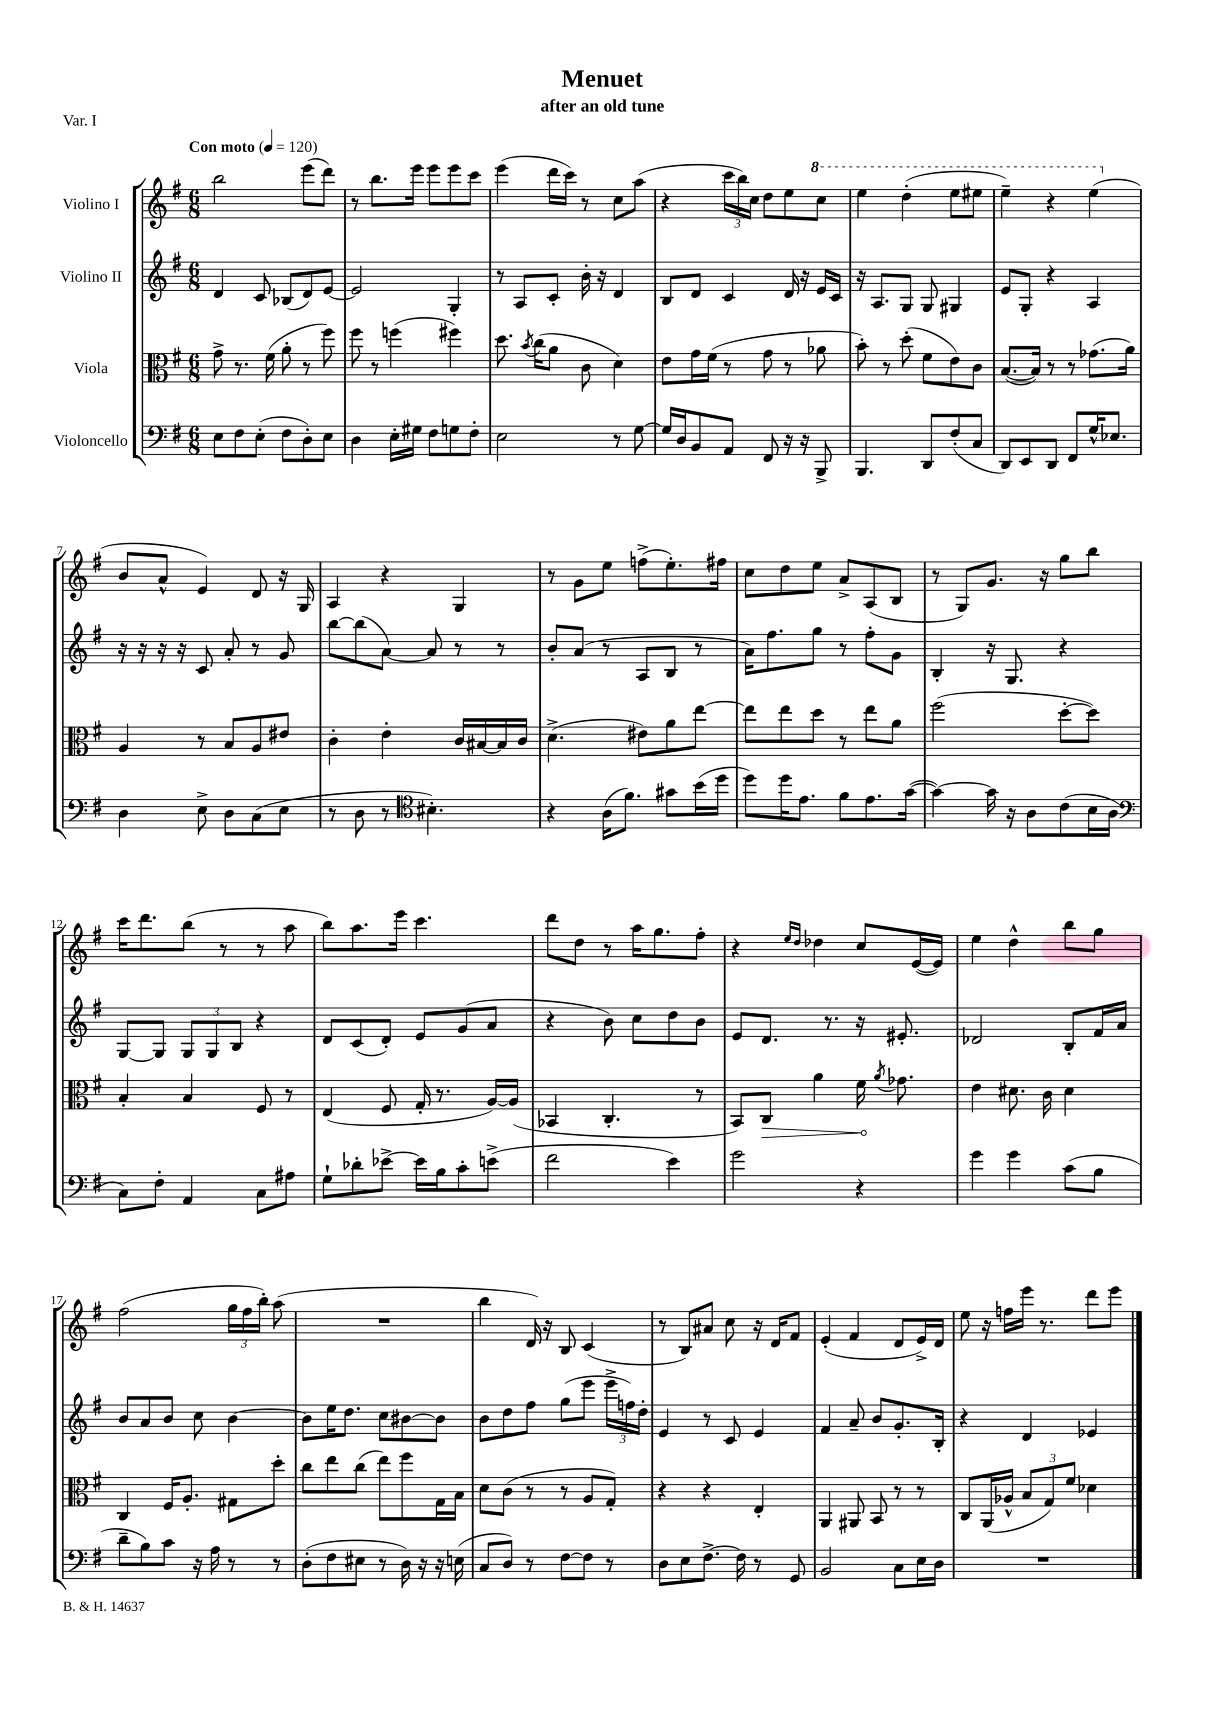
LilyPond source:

\header { title = "Menuet" subtitle = "after an old tune" piece = "Var. I" }
<<
\new StaffGroup <<
\new Staff = "s0" \with { instrumentName = "Violino I" } {
    \clef treble \key g \major \numericTimeSignature \time 6/8 \tempo "Con moto" 4 = 120
    \autoBeamOff b''2 e'''8[( d'''8]) |
    r8 b''8.[ e'''16] e'''8[ e'''8 c'''8] |
    e'''4( d'''16[ c'''16]) r8 c''8[ a''8]( |
    r4 \tuplet 3/2 { c'''16[ b''16) c''16] } d''8[ e''8 \ottava #1 c'''8] |
    e'''4 d'''4-.( e'''8[ eis'''8] |
    e'''4--) r4 e'''4( \ottava #0 |
    b'8[ a'8]-^ e'4) d'8 r16 g16 |
    a4 r4 g4 |
    r8 g'8[ e''8] f''8[->( e''8.-.) fis''16] |
    c''8[ d''8 e''8] a'8[-> a8( b8] |
    r8 g8[) g'8.] r16 g''8[ b''8] |
    c'''16[ d'''8. b''8]( r8 r8 a''8 |
    b''8[) a''8. e'''16] c'''4. |
    d'''8[ d''8] r8 a''16[ g''8. fis''8]-. |
    r4 \grace { e''16[ d''16] } des''4 c''8[ e'16~( e'16]) |
    e''4 d''4-^ b''8[ g''8] |
    fis''2( \tuplet 3/2 { g''16[ fis''16 b''16]-.) } a''8( |
    R2. |
    b''4 d'16) r16 b8 c'4( |
    r8 b8[) ais'8] c''8 r16 d'16[ fis'8] |
    e'4-.( fis'4 d'8[ e'16->) d'16] |
    e''8 r16 f''16[ e'''16] r8. d'''8[ e'''8] \bar "|." |
}
\new Staff = "s1" \with { instrumentName = "Violino II" } {
    \clef treble \key g \major \numericTimeSignature \time 6/8
    \autoBeamOff d'4 c'8 bes8[( d'8) e'8]~ |
    e'2 g4-. |
    r8 a8[ c'8]-. b'16-. r16 d'4 |
    b8[ d'8] c'4 d'16 r16 e'16[ c'16] |
    r16 a8.[ g8] g8 gis4 |
    e'8[ g8]-. r4 a4 |
    r16 r16 r16 r16 c'8 a'8-. r8 g'8 |
    b''8[~ b''8( a'8]~) a'8 r8 r8 |
    b'8[-. a'8]( r8 a8[ b8] r8 |
    a'16[) fis''8. g''8] r8 fis''8[-. g'8] |
    b4-. r16 g8. r4 |
    g8[~ g8] \tuplet 3/2 { g8[ g8 b8] } r4 |
    d'8[ c'8( d'8]-.) e'8[ g'8( a'8] |
    r4 b'8) c''8[ d''8 b'8] |
    e'8[ d'8.] r8. r16 eis'8.-. |
    des'2 b8[-. fis'16 a'16] |
    b'8[ a'8 b'8] c''8 b'4~ |
    b'8[ e''16 d''8.] c''8[ bis'8~ bis'8] |
    b'8[ d''8 fis''8] g''8[( e'''8] \tuplet 3/2 { e'''16[-> f''16) d''16]-. } |
    e'4 r8 c'8 e'4 |
    fis'4 a'8-- b'8[ g'8.-. b16]-. |
    r4 d'4 ees'4 \bar "|." |
}
\new Staff = "s2" \with { instrumentName = "Viola" } {
    \clef alto \key g \major \numericTimeSignature \time 6/8
    \autoBeamOff g'8-> r8. fis'16( a'8-. r8 fis''8) |
    fis''8 r8 f''4( fis''4) |
    d''8. \acciaccatura { b'8 } c''16[( a'8] c'8 d'4) |
    e'8[ g'16 fis'16]( r8 g'8 r8 aes'8 |
    b'8-.) r8 d''8-.( fis'8[ e'8) c'8] |
    b8.[~( b16]) r8 r8 ges'8.[( a'16]) |
    a4 r8 b8[ a8 eis'8] |
    c'4-. e'4-. c'16[ bis16~ bis16 c'16] |
    d'4.->( eis'8[) a'8 e''8]~ |
    e''8[ e''8 d''8] r8 e''8[ a'8] |
    fis''2( d''8[~-. d''8]) |
    b4-. b4 fis8 r8 |
    e4( fis8 g16-. r8. a16[~) a16]( |
    bes,4 c4.-. r8 |
    b,8[) \once \override Hairpin.circled-tip = ##t c8]\> a'4 fis'16\! \acciaccatura { a'8 } ges'8. |
    e'4 dis'8. c'16 dis'4 |
    c4 fis16[ a8.]-. gis8[ d''8]-. |
    c''8[ e''8 c''8]( e''8[) fis''8 g16 b16] |
    d'8[ c'8]( r8 r8 a8[ g8]-.) |
    r4 r4 e4-. |
    a,4 ais,8 b,8 r8 r8 |
    c8[ a,16( aes16]-^ \tuplet 3/2 { b8[ g8) fis'8] } des'4 \bar "|." |
}
\new Staff = "s3" \with { instrumentName = "Violoncello" } {
    \clef bass \key g \major \numericTimeSignature \time 6/8
    \autoBeamOff e8[ fis8 e8]-.( fis8[ d8-.) e8] |
    d4 e16[-. gis16] fis8[ g8 fis8]-. |
    e2 r8 g8~ |
    g16[ d16 b,8 a,8] fis,8 r16 r16 b,,8-> |
    b,,4. d,8[ fis8-.( c8] |
    d,8[) e,8 d,8] fis,8[ g16-^ ees8.] |
    d4 e8-> d8[ c8( e8] |
    r8 d8 r8 \clef tenor bis4.-.) |
    r4 a16[( fis'8.]) gis'8[ b'16( d''16] |
    d''8[) d''16 e'8.] fis'8[ e'8. g'16]~( |
    g'4~) g'16 r16 a8[ c'8( b16 a16] |
    \clef bass c8[) fis8]-. a,4 c8[ ais8] |
    g8[-! des'8-. ees'8]~-> ees'16[ b16 c'8-. e'8]->( |
    fis'2 e'4) |
    g'2 r4 |
    g'4 g'4 c'8[( b8] |
    d'8[-- b8) c'8] r16 a16 r8 r8 |
    d8[-.( fis8 eis8] r8 d16) r16 r16 e16( |
    c8[ d8]) r8 fis8[~ fis8] r8 |
    d8[ e8 fis8.]~-> fis16 r8 g,8 |
    b,2 c8[ e16 d16] |
    R2. \bar "|." |
}
>>
>>
